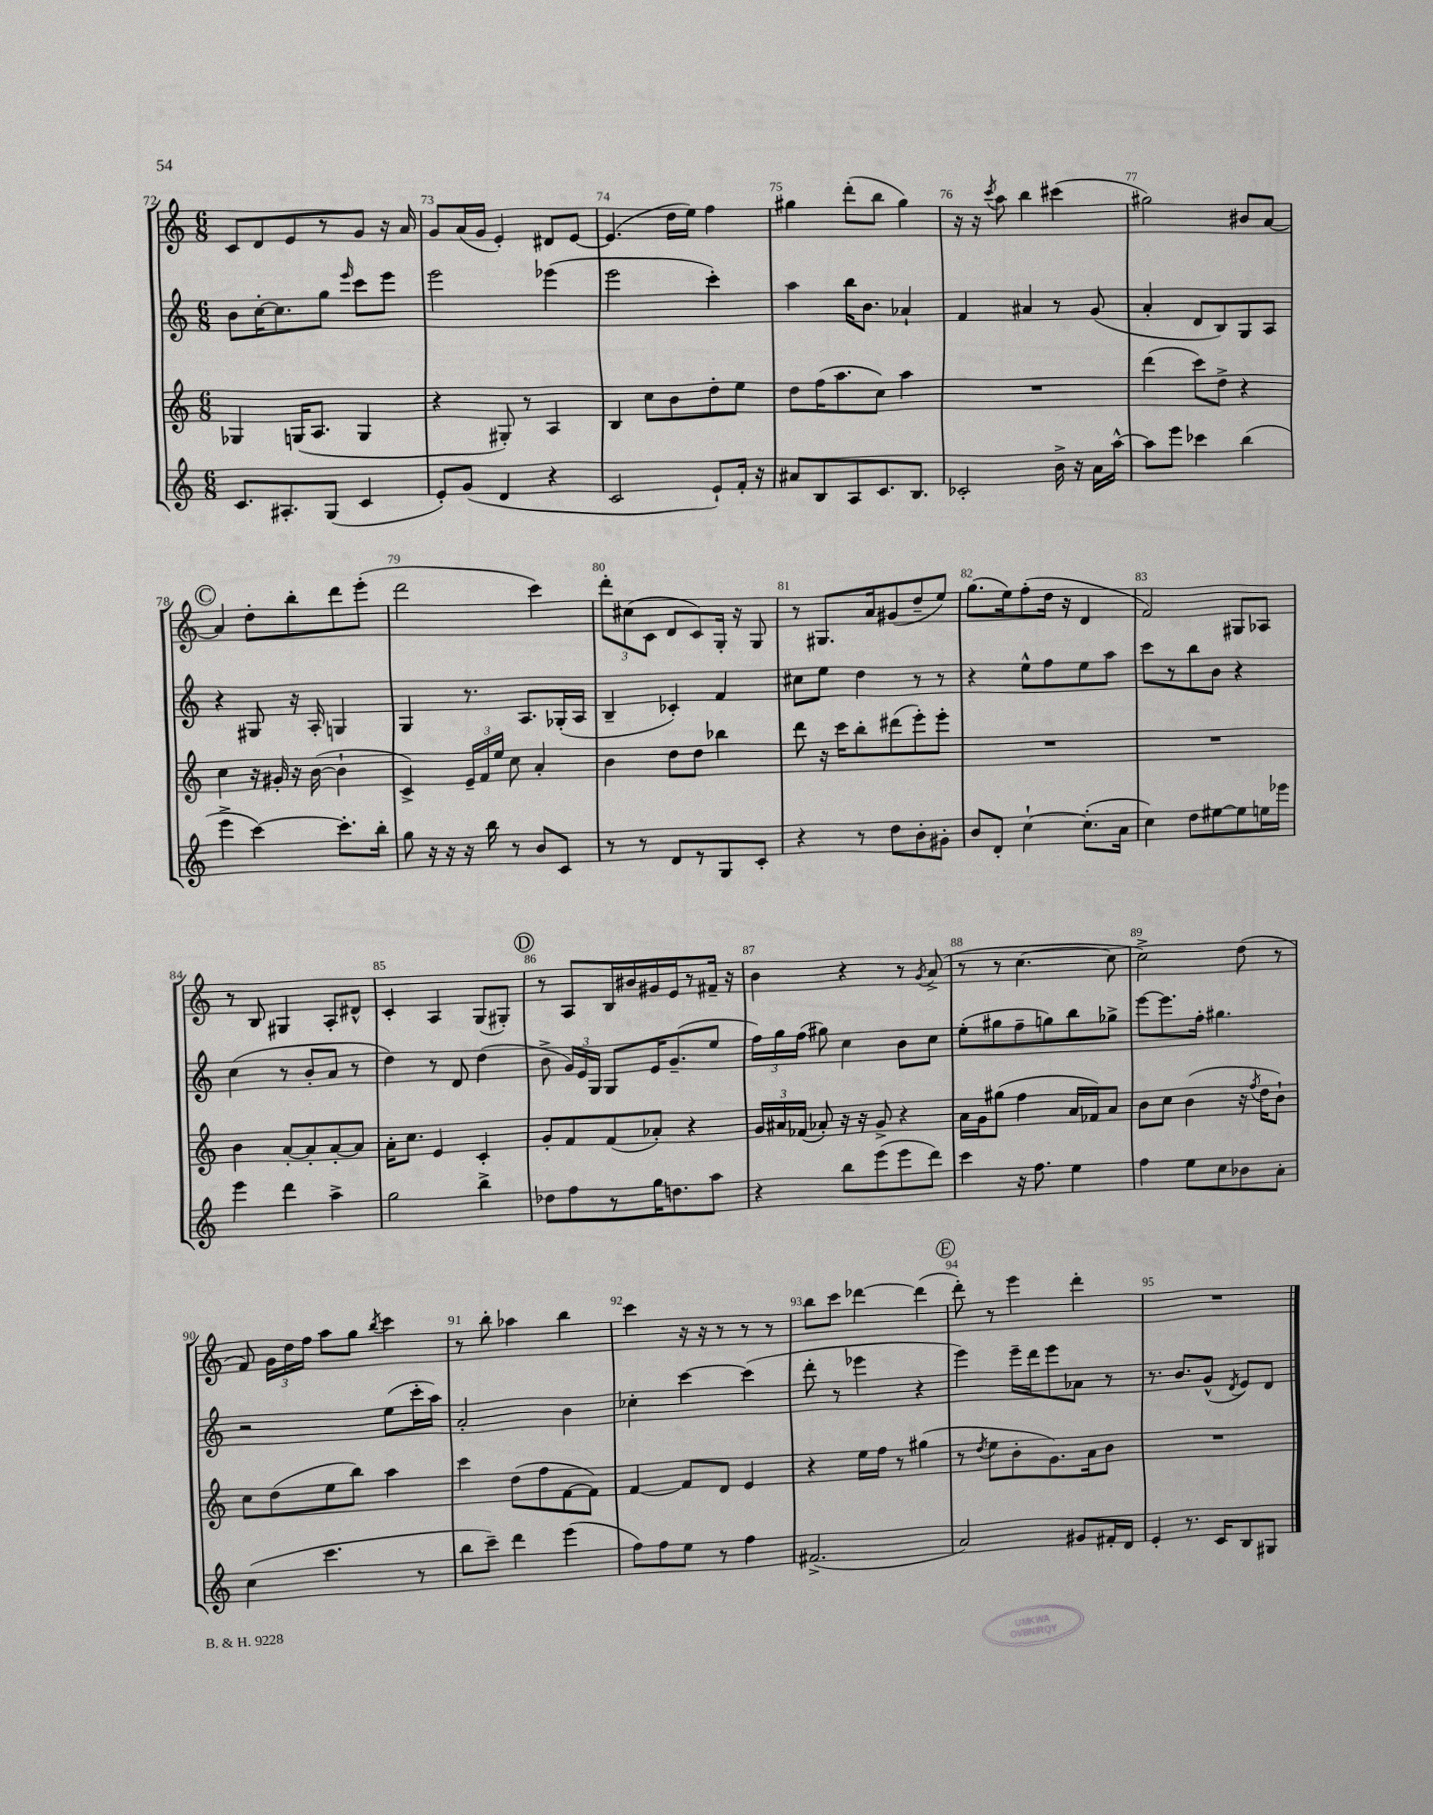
<<
\new StaffGroup <<
\new Staff = "s0" {
    \clef treble \key c \major \numericTimeSignature \time 6/8
    \autoBeamOff c'8[ d'8 e'8 r8 g'8] r16 a'16 |
    g'8[ a'16( g'16] e'4-.) dis'8[ e'8]~ |
    e'4.( d''16[ e''16]) f''4 |
    gis''4 d'''8[-.( b''8] gis''4) |
    r16 r16 \acciaccatura { c'''8 } a''8 b''4 cis'''4( |
    gis''2) bis'8[ a'8]~ |
    \mark \markup { \circle "C" } a'4 d''8[-. b''8-. d'''8 e'''8]-.( |
    d'''2 c'''4) |
    \tuplet 3/2 { d'''8[-. cis''8( c'8] } d'8[ c'8) g16]-. r16 g8 |
    r8 gis8.[ a'16 gis'8( d''8-- e''8]) |
    g''8.[( e''16) f''8-.( d''16] r16 d'4 |
    f'2) gis8[ aes8] |
    r8 b8 gis4 a8[-. dis'8]-^ |
    c'4-. a4 g8[( gis8]-.) |
    \mark \markup { \circle "D" } r8 a8[ b16 bis'16 gis'16 e'16 r8 fis'16]-- r16 |
    b'4 r4 r8 \acciaccatura { g'8 } a'8->( |
    r8 r8 c''4.~ c''8 |
    c''2->) d''8( r8 |
    f'8) \tuplet 3/2 { g'16[ d''16 f''16] } a''8[ g''8] \acciaccatura { b''8 } c'''4 |
    r8 b''8-. aes''4 b''4 |
    c'''4 r16 r16 r8 r8 r8 |
    b''8[ c'''8] des'''4~ des'''4( |
    \mark \markup { \circle "E" } d'''8-.) r8 e'''4 d'''4-. |
    R2. \bar "|." |
}
\new Staff = "s1" {
    \clef treble \key c \major \numericTimeSignature \time 6/8
    \autoBeamOff b'8[ c''16~-. c''8. g''8] \grace { e'''16 } c'''8[ e'''8] |
    e'''2 ees'''4( |
    e'''2 c'''4-.) |
    a''4 b''16[ b'8.] aes'4-! |
    f'4 ais'4 r8 g'8( |
    a'4-. d'8[ b8) g8 a8] |
    \mark \markup { \circle "C" } r4 gis8 r16 a16-. g4 |
    g4 r8. a8.[ ges16-.( a16] |
    b4-- ces'4-.) f'4 |
    cis''8[ e''8] d''4 r8 r8 |
    r4 e''8[-^ f''8 e''8 a''8] |
    c'''8[ r8 b''8 b'8] r4 |
    c''4( r8 b'8[-. a'8] r8 |
    d''4) r8 d'8 d''4( |
    \mark \markup { \circle "D" } b'8-> \tuplet 3/2 { g'16[) e'16 g16] } g8[ e'16 g'8.--( e''8] |
    \tuplet 3/2 { f''16[) g''16 f''16]( } gis''8) c''4 b'8[ c''8] |
    e''8[-.( gis''8 f''8-- g''8) b''8 ges''8]-> |
    e'''8[~ e'''8. f''16]-. gis''4. |
    r2 e''8[( c'''16-. a''16]) |
    a'2-. b'4 |
    ces''4-. c'''4~ c'''4( |
    d'''8-. r8 ees'''4 r4 |
    \mark \markup { \circle "E" } e'''4) e'''16[-- d'''16 e'''8 aes'8] r8 |
    r8. b'8.[ g'8]-^( \acciaccatura { d'8 } e'8[) d'8] \bar "|." |
}
\new Staff = "s2" {
    \clef treble \key c \major \numericTimeSignature \time 6/8
    \autoBeamOff ges4 g16[( a8.] g4 |
    r4 gis8-.) r8 a4 |
    b4 c''8[ b'8 d''8-. e''8] |
    d''8[ f''16( a''8. c''8]) a''4 |
    R2. |
    d'''4( c'''8[) d''8]-> r4 |
    \mark \markup { \circle "C" } c''4 r16 gis'16-. r16 b'16~( b'4-! |
    c'4->) \tuplet 3/2 { e'16[-- f'16 e''16] } c''8 a'4-. |
    b'4 d''8[ d''8] bes''4 |
    d'''8 r16 c'''16[ b''8-. dis'''8( e'''8-.) e'''8]-. |
    R2. |
    R2. |
    b'4 a'8[~-. a'8-. a'8~-. a'8] |
    a'16[-. c''8.] e'4 c'4-. |
    \mark \markup { \circle "D" } g'8[-. f'8 f'8( aes'8]-.) r4 |
    \tuplet 3/2 { g'16[ ais'16 fes'16]( } aes'8-.) r16 r16 g'8-> r4 |
    a'16[ g'16 gis''8]( f''4 a'16[ fes'16) a'8] |
    b'8[ c''8] b'4( r16 \acciaccatura { f''8 } d''16[ b'8]-!) |
    c''8[ d''8( e''8 b''8]) a''4 |
    c'''4 d''8[( f''8 f'8~ f'8]) |
    f'4~ f'8[ d'8] e'4 |
    r4 e''16[ f''16] r8 gis''4( |
    \mark \markup { \circle "E" } r8 \acciaccatura { d''8 } e''8[ b'8-. g'8.) a'16 b'8] |
    R2. \bar "|." |
}
\new Staff = "s3" {
    \clef treble \key c \major \numericTimeSignature \time 6/8
    \autoBeamOff c'8.[ ais8.-. g8]( c'4 |
    e'8[-.) g'8]( d'4 r4 |
    c'2 e'8[-!) f'16]-. r16 |
    ais'8[ b8 a8 c'8. b8.] |
    ces'2-. b'16-> r16 a'16[ a''16]~-^ |
    a''8[ e'''8] ces'''4 b''4( |
    \mark \markup { \circle "C" } e'''4-> c'''4~) c'''8.[-. b''16]-. |
    g''8 r16 r16 r16 b''16 r8 b'8[ c'8] |
    r8 r8 d'8[ r8 g8 c'8]-. |
    r4 r8 d''8[ b'8-. gis'8]-. |
    b'8[ d'8]-. c''4~-! c''8.[-.( a'16] |
    c''4) d''8[ eis''8~ eis''8 e''16 ees'''16] |
    e'''4 d'''4 a''4-> |
    g''2 b''4-> |
    \mark \markup { \circle "D" } des''8[ f''8 r8 g''16 d''8. a''8] |
    r4 b''8[ e'''8( e'''8 d'''8]) |
    c'''4 r16 f''8. e''4 |
    f''4 e''8[ c''8 bes'8 a'8]-. |
    c''4( c'''4. r8 |
    b''8[ c'''8]--) d'''4 e'''4( |
    f''8[) f''8 e''8] r8 f''4 |
    fis'2.->( |
    \mark \markup { \circle "E" } a'2) gis'8[ fis'16-. d'16] |
    e'4-. r8. c'16[ b8 gis8] \bar "|." |
}
>>
>>
\layout { \context { \Score currentBarNumber = #72 \override BarNumber.break-visibility = ##(#f #t #t) barNumberVisibility = #all-bar-numbers-visible } }
